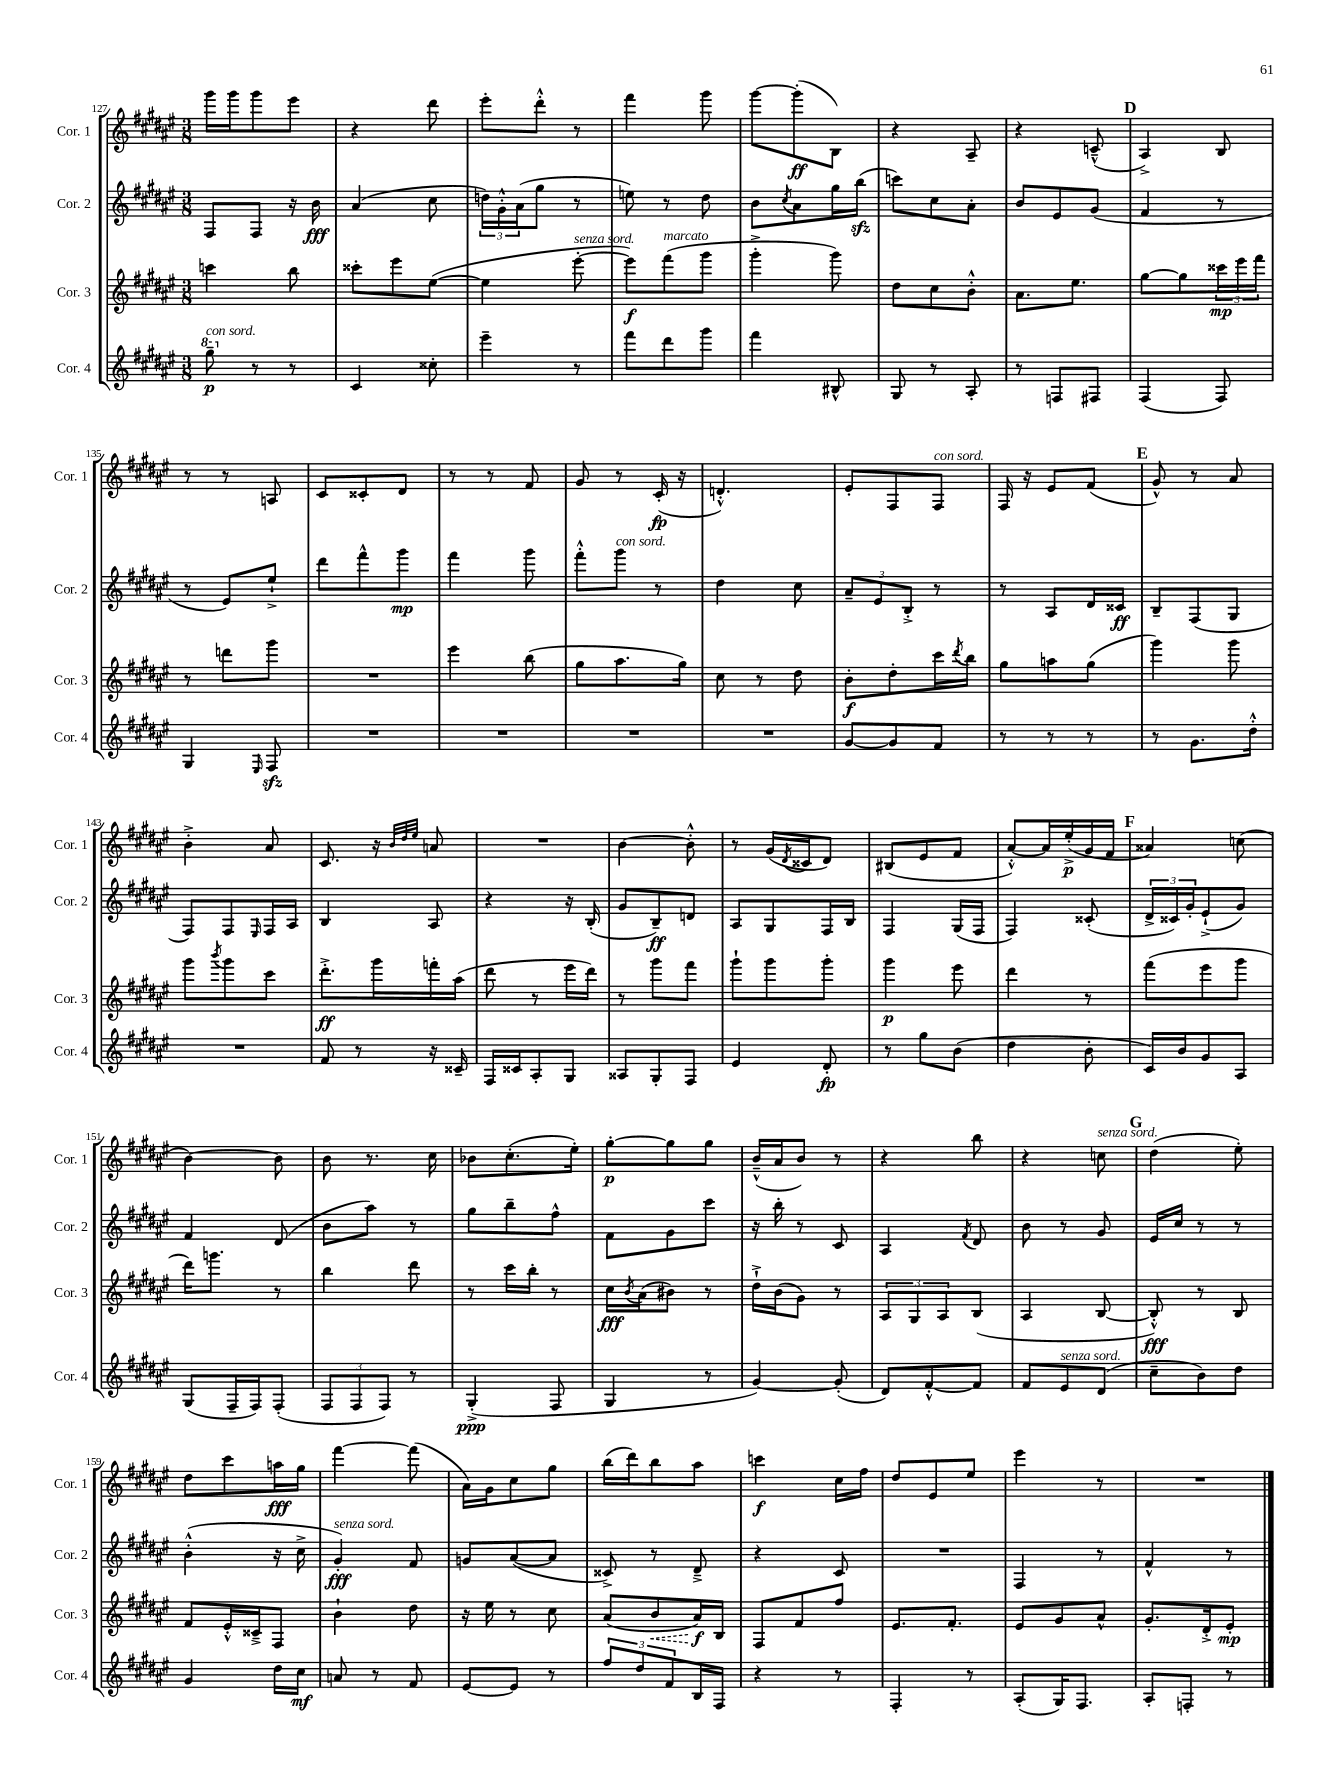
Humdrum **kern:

**kern	**dynam	**kern	**dynam	**kern	**dynam	**kern	**dynam
*part4	*part4	*part3	*part3	*part2	*part2	*part1	*part1
*staff4	*staff4	*staff3	*staff3	*staff2	*staff2	*staff1	*staff1
*I"Cor. 4	*	*I"Cor. 3	*	*I"Cor. 2	*	*I"Cor. 1	*
*I'Cor. 4	*	*I'Cor. 3	*	*I'Cor. 2	*	*I'Cor. 1	*
*clefG2	*	*clefG2	*	*clefG2	*	*clefG2	*
*k[f#c#g#d#a#e#]	*	*k[f#c#g#d#a#e#]	*	*k[f#c#g#d#a#e#]	*	*k[f#c#g#d#a#e#]	*
*M3/8	*	*M3/8	*	*M3/8	*	*M3/8	*
*8va	*	*	*	*	*	*	*
=127	=127	=127	=127	=127	=127	=127	=127
!LO:TX:a:i:t=con sord.	!	!	!	!	!	!	!
8ggg#~\	p	4cccn\	.	8F#/L	.	16ggg#\LL	.
.	.	.	.	.	.	16ggg#\J	.
*X8va	*	*	*	*	*	*	*
8r	.	.	.	8F#/J	.	8ggg#\	.
8r	.	8bb\	.	16r	.	8eee#\J	.
.	.	.	.	16b\	fff	.	.
=128	=128	=128	=128	=128	=128	=128	=128
4c#/	.	8ccc##X'\L	.	(4a#/	.	4r	.
.	.	8eee#\	.	.	.	.	.
8cc##X'\	.	([8ee#\J	.	8cc#\	.	8ddd#\	.
=129	=129	=129	=129	=129	=129	=129	=129
4eee#~\	.	4ee#\]	.	24ddn\LL)	.	8eee#'\L	.
.	.	.	.	24g#'^^\	.	.	.
.	.	.	.	(24a#\J	.	.	.
.	.	.	.	8gg#\J	.	8ddd#'^^\J	.
!	!	!LO:TX:a:i:t=senza sord.	!	!	!	!	!
8r	.	[8eee#'\	.	8r	.	8r	.
=130	=130	=130	=130	=130	=130	=130	=130
8fff#\L	.	8eee#\L])	f	8een\)	.	4fff#\	.
!	!	!LO:TX:a:i:t=marcato	!	!	!	!	!
8ddd#\	.	(8fff#\	.	8r	.	.	.
8ggg#\J	.	8ggg#\J	.	8dd#\	.	8ggg#\	.
=131	=131	=131	=131	=131	=131	=131	=131
4fff#\	.	4ggg#'^\	.	8b\L	.	[8ggg#\L	.
.	.	.	.	8qcc#/	.	.	.
.	.	.	.	8a#\	.	(8ggg#'\]	ff
8B#X^^/	.	8ggg#\)	.	16gg#\L	.	8B\J)	.
.	.	.	.	(16bbzz\JJ	.	.	.
=132	=132	=132	=132	=132	=132	=132	=132
8G#/	.	8dd#\L	.	8cccn\L)	.	4r	.
8r	.	8cc#\	.	8cc#\	.	.	.
8A#'/	.	8b'^^\J	.	8a#'\J	.	8A#~/	.
=133	=133	=133	=133	=133	=133	=133	=133
8r	.	8.a#\L	.	8b/L	.	4r	.
8Fn/L	.	.	.	8e#/	.	.	.
.	.	8.ee#\J	.	.	.	.	.
8F#X/J	.	.	.	(8g#/J	.	(8cn~^^/	.
!!LO:REH:place=s1:t=D
=134	=134	=134	=134	=134	=134	=134	=134
(4F#/	.	[8gg#\L	.	4f#/	.	4A#^/)	.
.	.	8gg#\]	.	.	.	.	.
8F#/)	.	24ccc##X\L	mp	8r	.	8B/	.
.	.	24eee#\	.	.	.	.	.
.	.	24fff#\JJ	.	.	.	.	.
!!LO:LB:g=z
=135	=135	=135	=135	=135	=135	=135	=135
4G#/	.	8r	.	8r	.	8r	.
.	.	8dddn\L	.	8e#/L)	.	8r	.
16qqE#/	.	.	.	.	.	.	.
8F#zz/	.	8ggg#\J	.	8ee#`^/J	.	8An/	.
=136	=136	=136	=136	=136	=136	=136	=136
4.r	.	4.r	.	8ddd#\L	.	8c#/L	.
.	.	.	.	8fff#^^\	.	8c##X'/	.
.	.	.	.	8ggg#\J	mp	8d#/J	.
=137	=137	=137	=137	=137	=137	=137	=137
4.r	.	4eee#\	.	4fff#\	.	8r	.
.	.	.	.	.	.	8r	.
.	.	(8bb\	.	8ggg#\	.	8f#/	.
=138	=138	=138	=138	=138	=138	=138	=138
4.r	.	8gg#\L	.	8fff#'^^\L	.	8g#/	.
!	!	!	!	!LO:TX:a:i:t=con sord.	!	!	!
.	.	8.aa#\	.	8ggg#\J	.	8r	.
.	.	.	.	8r	.	(16c#'/	fp
.	.	16gg#\Jk)	.	.	.	16r	.
=139	=139	=139	=139	=139	=139	=139	=139
4.r	.	8cc#\	.	4dd#\	.	4.dn'^^/)	.
.	.	8r	.	.	.	.	.
.	.	8dd#\	.	8cc#\	.	.	.
=140	=140	=140	=140	=140	=140	=140	=140
[8g#/L	.	8b'\L	f	12a#~/L	.	8e#'/L	.
.	.	.	.	12e#/	.	.	.
8g#/]	.	8dd#'\	.	.	.	8F#/	.
.	.	.	.	12B'^/J	.	.	.
!	!	!	!	!	!	!LO:TX:a:i:t=con sord.	!
8f#/J	.	16ccc#\L	.	8r	.	8F#/J	.
.	.	8qddd#/	.	.	.	.	.
.	.	16bb\JJ	.	.	.	.	.
=141	=141	=141	=141	=141	=141	=141	=141
8r	.	8gg#\L	.	8r	.	16F#/	.
.	.	.	.	.	.	16r	.
8r	.	8aan\	.	8A#/L	.	8e#/L	.
8r	.	(8gg#\J	.	16d#/L	.	(8f#/J	.
.	.	.	.	16c##X/JJ	ff	.	.
!!LO:REH:place=s1:t=E
=142	=142	=142	=142	=142	=142	=142	=142
8r	.	4ggg#\)	.	8B~/L	.	8g#^^/)	.
8.g#\L	.	.	.	(8F#/	.	8r	.
.	.	8ggg#\	.	8G#/J	.	8a#/	.
16dd#'^^\Jk	.	.	.	.	.	.	.
!!LO:LB:g=z
=143	=143	=143	=143	=143	=143	=143	=143
4.r	.	8ggg#\L	.	8F#/L)	.	4b'^\	.
.	.	8qbbb/	.	.	.	.	.
.	.	8ggg#\	.	8F#/	.	.	.
.	.	.	.	16qqE#/	.	.	.
.	.	8ccc#\J	.	16F#/L	.	8a#/	.
.	.	.	.	16A#/JJ	.	.	.
=144	=144	=144	=144	=144	=144	=144	=144
8f#/	.	8.ddd#'^\L	ff	4B/	.	8.c#/	.
8r	.	.	.	.	.	.	.
.	.	16ggg#\L	.	.	.	16r	.
.	.	.	.	.	.	32qqb/LLL	.
.	.	.	.	.	.	32qqdd#/	.
.	.	.	.	.	.	32qqee#/JJJ	.
16r	.	16fffn'\	.	8A#/	.	8an/	.
16c##X~/	.	(16aa#\JJ	.	.	.	.	.
=145	=145	=145	=145	=145	=145	=145	=145
16F#/LL	.	8ddd#\	.	4r	.	4.r	.
16c##X/J	.	.	.	.	.	.	.
8A#'/	.	8r	.	.	.	.	.
8G#/J	.	16eee#\LL	.	16r	.	.	.
.	.	16ddd#\JJ)	.	(16B'/	.	.	.
=146	=146	=146	=146	=146	=146	=146	=146
8A##X/L	.	8r	.	8g#/L	.	[4b\	.
8G#'/	.	8ggg#\L	.	8B~/)	ff	.	.
8F#/J	.	8fff#\J	.	8dn/J	.	8b'^^\]	.
=147	=147	=147	=147	=147	=147	=147	=147
4e#/	.	8ggg#`\L	.	8A#/L	.	8r	.
.	.	8ggg#\	.	8G#/	.	(16g#/LL	.
.	.	.	.	.	.	8qd#/	.
.	.	.	.	.	.	16c##X/J	.
8d#'/	fp	8ggg#'\J	.	16F#/L	.	8d#/J)	.
.	.	.	.	16B/JJ	.	.	.
=148	=148	=148	=148	=148	=148	=148	=148
8r	.	4ggg#\	p	4F#/	.	(8B#X/L	.
8gg#\L	.	.	.	.	.	8e#/	.
(8b\J	.	8eee#\	.	(16G#/LL	.	8f#/J	.
.	.	.	.	16F#/JJ	.	.	.
=149	=149	=149	=149	=149	=149	=149	=149
4dd#\	.	4ddd#\	.	4F#/)	.	[8a#'^^/L)	.
.	.	.	.	.	.	16a#/L]	.
.	.	.	.	.	.	(16ee#'^/	p
8b'\	.	8r	.	(8c##X'/	.	16g#/	.
.	.	.	.	.	.	16f#/JJ	.
!!LO:REH:place=s1:t=F
=150	=150	=150	=150	=150	=150	=150	=150
16c#/LL)	.	(8fff#\L	.	24d#^/LL	.	4a##X/)	.
.	.	.	.	24c##X/)	.	.	.
16b/J	.	.	.	.	.	.	.
.	.	.	.	24g#'/J	.	.	.
8g#/	.	8eee#\	.	(8e#`^/	.	.	.
8A#/J	.	8ggg#\J	.	8g#/J)	.	(8ccn\	.
!!LO:LB:g=z
=151	=151	=151	=151	=151	=151	=151	=151
(8G#/L	.	16ddd#\KL)	.	4f#/	.	[4b\)	.
.	.	8.gggn\J	.	.	.	.	.
16F#~/L	.	.	.	.	.	.	.
16F#/J)	.	.	.	.	.	.	.
(8F#'/J	.	8r	.	(8d#/	.	8b\]	.
=152	=152	=152	=152	=152	=152	=152	=152
12F#/L	.	4bb\	.	8b\L	.	8b\	.
12F#/	.	.	.	.	.	.	.
.	.	.	.	8aa#\J)	.	8.r	.
12F#/J)	.	.	.	.	.	.	.
8r	.	8ddd#\	.	8r	.	.	.
.	.	.	.	.	.	16cc#\	.
=153	=153	=153	=153	=153	=153	=153	=153
(4G#'^/	ppp	8r	.	8gg#\L	.	8b-X\L	.
.	.	16ccc#\LL	.	8bb~\	.	(8.cc#'\	.
.	.	16bb'\JJ	.	.	.	.	.
8F#/	.	8r	.	8ff#^^\J	.	.	.
.	.	.	.	.	.	16ee#'\Jk)	.
=154	=154	=154	=154	=154	=154	=154	=154
4G#/	.	16cc#\LL	fff	8f#\L	.	[8gg#'\L	p
.	.	8qb/	.	.	.	.	.
.	.	(16a#\J	.	.	.	.	.
.	.	8b#X\J)	.	8g#\	.	8gg#\]	.
8r	.	8r	.	8ccc#\J	.	8gg#\J	.
=155	=155	=155	=155	=155	=155	=155	=155
[4g#/)	.	16dd#`^\LL	.	16r	.	(16b~^^/LL	.
.	.	(16b\J	.	16bb'\	.	16a#/J	.
.	.	8g#\J)	.	8r	.	8b/J)	.
(8g#'/]	.	8r	.	8c#/	.	8r	.
=156	=156	=156	=156	=156	=156	=156	=156
8d#/L)	.	12A#/L	.	4A#/	.	4r	.
.	.	12G#/	.	.	.	.	.
[8f#'^^/	.	.	.	.	.	.	.
.	.	12A#/	.	.	.	.	.
.	.	.	.	8qf#/	.	.	.
8f#/J]	.	(8B/J	.	8d#/	.	8bb\	.
=157	=157	=157	=157	=157	=157	=157	=157
8f#/L	.	4A#/	.	8b\	.	4r	.
!LO:TX:a:i:t=senza sord.	!	!	!	!	!	!	!
8e#/	.	.	.	8r	.	.	.
!	!	!	!	!	!	!LO:TX:a:i:t=senza sord.	!
(8d#/J	.	[8B/	.	8g#/	.	8ccn\	.
!!LO:REH:place=s1:t=G
=158	=158	=158	=158	=158	=158	=158	=158
8cc#~\L	.	8B'^^/])	fff	16e#/LL	.	(4dd#\	.
.	.	.	.	16cc#/JJ	.	.	.
8b\)	.	8r	.	8r	.	.	.
8dd#\J	.	8B/	.	8r	.	8ee#'\)	.
!!LO:LB:g=z
=159	=159	=159	=159	=159	=159	=159	=159
4g#/	.	8f#/L	.	(4b'^^\	.	8dd#\L	.
.	.	16e#'^^/L	.	.	.	8ccc#\	.
.	.	16c##X~^/J	.	.	.	.	.
16dd#\LL	.	8F#/J	.	16r	.	16aan\L	fff
16cc#\JJ	mf	.	.	16cc#^\	.	16gg#\JJ	.
=160	=160	=160	=160	=160	=160	=160	=160
!	!	!	!	!LO:TX:a:i:t=senza sord.	!	!	!
8an/	.	4b`\	.	4g#'/)	fff	[4fff#\	.
8r	.	.	.	.	.	.	.
8f#/	.	8dd#\	.	8f#/	.	(8fff#\]	.
=161	=161	=161	=161	=161	=161	=161	=161
[8e#/L	.	16r	.	8gn/L	.	16a#\LL)	.
.	.	16ee#\	.	.	.	16g#\J	.
8e#/J]	.	8r	.	([8a#/	.	8cc#\	.
8r	.	8cc#\	.	8a#/J]	.	8gg#\J	.
=162	=162	=162	=162	=162	=162	=162	=162
12ff#/L	.	(8a#/L	.	8c##X^/)	.	(16bb\LL	.
.	.	.	.	.	.	16ddd#\J)	.
12dd#/	.	.	.	.	.	.	.
!	!	!	!LO:HP:b	!	!	!	!
.	.	8b/	<	8r	.	8bb\	.
12f#/	.	.	.	.	.	.	.
16B/L	.	16a#/L)	f	8d#~^/	.	8aa#\J	.
16F#/JJ	.	16B/JJ	[	.	.	.	.
=163	=163	=163	=163	=163	=163	=163	=163
4r	.	8F#/L	.	4r	.	4cccn\	f
.	.	8f#/	.	.	.	.	.
8r	.	8ff#/J	.	8c#/	.	16cc#\LL	.
.	.	.	.	.	.	16ff#\JJ	.
=164	=164	=164	=164	=164	=164	=164	=164
4F#'/	.	8.e#/L	.	4.r	.	8dd#/L	.
.	.	.	.	.	.	8e#/	.
.	.	8.f#'/J	.	.	.	.	.
8r	.	.	.	.	.	8ee#/J	.
=165	=165	=165	=165	=165	=165	=165	=165
(8A#'/L	.	8e#/L	.	4F#/	.	4eee#\	.
16G#/K)	.	8g#/	.	.	.	.	.
8.F#/J	.	.	.	.	.	.	.
.	.	8a#^^/J	.	8r	.	8r	.
=166	=166	=166	=166	=166	=166	=166	=166
8A#'/L	.	8.g#'/L	.	4f#^^/	.	4.r	.
8Fn'/J	.	.	.	.	.	.	.
.	.	16d#'^/k	.	.	.	.	.
8r	.	8e#'/J	mp	8r	.	.	.
==	==	==	==	==	==	==	==
*-	*-	*-	*-	*-	*-	*-	*-
